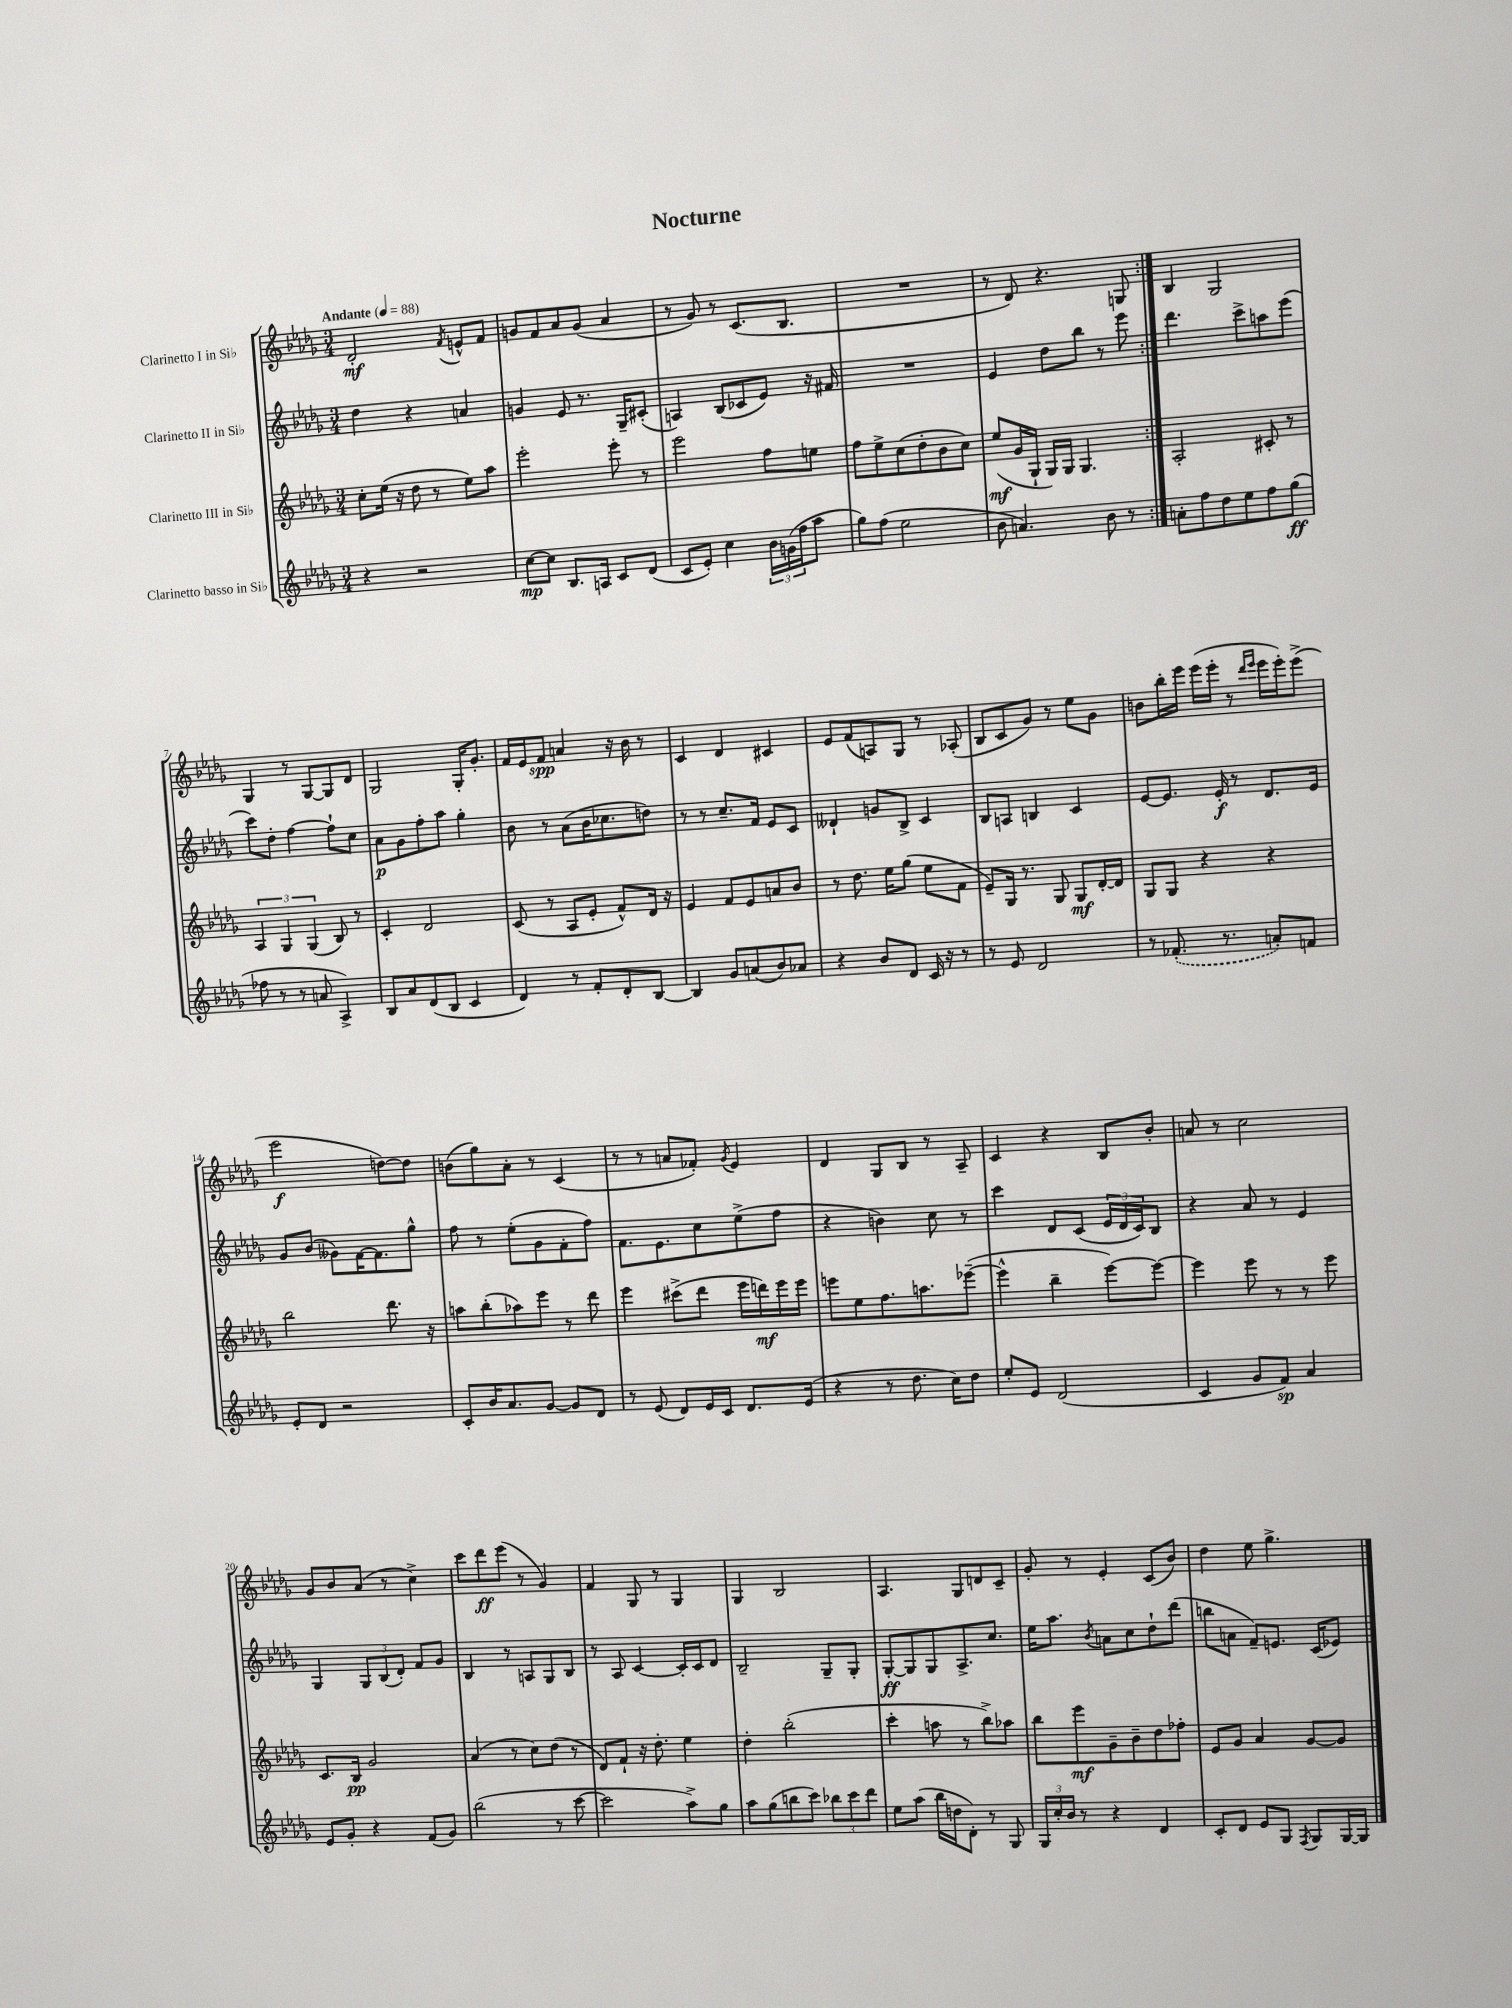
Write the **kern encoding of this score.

**kern	**kern	**kern	**kern
*staff4	*staff3	*staff2	*staff1
*clefG2	*clefG2	*clefG2	*clefG2
*k[b-e-a-d-g-]	*k[b-e-a-d-g-]	*k[b-e-a-d-g-]	*k[b-e-a-d-g-]
*M3/4	*M3/4	*M3/4	*M3/4
*MM88	*MM88	*MM88	*MM88
4r	8cc'	4dd-	2d-'
.	(16ee-	.	.
.	16r	.	.
2r	8dd-	4r	.
.	8r	.	.
.	.	.	8qf
.	8ee-)	4a	8e^^
.	8aa-	.	8f
=	=	=	=
[8cc	2eee-'	4g	8g
8cc]	.	.	8f
8.B-	.	8e-	8a-
.	.	8.r	(8g
16A	.	.	.
8c	8eee-'	.	4a-
.	.	16G-~	.
(8d-	8r	(8c#'	.
=	=	=	=
8c	2eee-	4A)	8r
8e-')	.	.	8g-)
4cc	.	(8B-	8r
.	.	8c-	(8.c
24b-	8ff	8e-)	.
(24g	.	.	.
.	.	.	8.B-
24ff	.	.	.
8aa-	8ee	16r	.
.	.	16f#	.
=	=	=	=
8gg-)	8ff	2.r	2.r
(8ff	8ee-^	.	.
2ee-	(8cc	.	.
.	8dd-'	.	.
.	8b-	.	.
.	8cc)	.	.
=	=	=	=
8b-	(8ee-	4e-	8r
4.a)	16g-	.	8d-)
.	16G-`	.	.
.	16G-)	8dd-	4.r
.	16G-	.	.
.	4.G-	8bb-	.
8b-	.	8r	.
8r	.	8eee-	8G
=:|!	=:|!	=:|!	=:|!
8a'	2A-'	4.ddd-	4B-
8ff	.	.	.
8dd-	.	.	2G-
8ee-	.	8ccc^	.
8ff	8c#'	8aa	.
(8gg-	8r	(8eee-	.
=	=	=	=
8ff-	6A-	8ccc)	4G-
8r	.	8dd-'	.
.	6G-	.	.
8r	.	[4ff	8r
.	(6G-	.	.
8a	.	.	[8G-
4A-^)	8B-)	8ff`]	8G-]
.	8r	8cc	8d-
=	=	=	=
8B-	4c'	8a-	2G-
8a-	.	8g-	.
(8d-	2d-	8ff'	.
8B-	.	8aa-	.
4c	.	4gg-'	16G-'
.	.	.	8.g-'
=	=	=	=
4d-)	(8c	8b-	16f
.	.	.	16e-
.	8r	8r	8f
8r	8A-	(8a-	4a
8f'	8e-'	16b-	.
.	.	8.cc-	.
8d-'	8f^^)	.	16r
.	.	.	16b-
[8B-	16d-	8dd)	8r
.	16r	.	.
=	=	=	=
4B-]	4e-	8r	4c
.	.	8r	.
8g-	8f	8.cc~	4d-
(8a	8e-	.	.
.	.	16f	.
8b-)	8a	8e-	4c#
8a-	8b-	8c	.
=	=	=	=
4r	8r	4d--`	8e-
.	8.dd-	.	(8f
8b-	.	8g	8A)
.	16ee-	.	.
8d-	(8gg-	8B-^	8G-
16c	8ee-	4c	8r
16r	.	.	.
8r	8f	.	(8A-'
=	=	=	=
8r	8e-~)	8B-	8B-
8e-	16G-	8A	8c
.	8.r	.	.
2d-	.	4B	8g-)
.	8G-	.	8r
.	8G-	4c	8ee-
.	[16d-'	.	8g-
.	16d-]	.	.
=	=	=	=
8r	8G-	[8e-	8b
(8.f-'	8G-	8.e-]	16bb-'
.	.	.	16eee-
.	4r	.	(16eee-
8.r	.	16e-'	16eee-'
.	.	8r	8r
.	.	.	16qqddd-
.	.	.	16qqeee-
8a')	4r	8.d-	16eee-
.	.	.	16eee-')
8f	.	.	(8eee-^
.	.	16e-	.
=	=	=	=
8e-'	2bb-	8g-	2eee-
8d-	.	(8b-	.
2r	.	8g--)	.
.	.	[16f	.
.	.	8.f]	.
.	8.ddd-	.	[8dd)
.	.	8gg-^^	8dd]
.	16r	.	.
=	=	=	=
8c'	8aa	8ff	(8b
16b-	(8bb-'	8r	8gg-)
8.a-	.	.	.
.	8aa-)	(8ee-'	8a-'
[8g-	8eee-	8g-	8r
8g-]	8r	8f'	(4c
8d-	8ddd-	8ff)	.
=	=	=	=
8r	4eee-	8.f	8r
(8e-	.	.	8r
.	.	8.e-	.
8d-)	(8ccc#^	.	8a
16e-	8ddd-	8cc	8f-')
16c	.	.	.
.	.	.	8qg-
8.d-	16eee-	(8ee-^	4e-
.	16ddd)	.	.
.	16eee-	8ff	.
(16e-	16eee-	.	.
=	=	=	=
4r	8eee	4r	4d-
.	8ee-	.	.
8r	8.ff	4b)	8G-
8.dd-	.	.	8B-
.	8.aa	.	.
.	.	8cc	8r
16cc)	.	.	.
8dd-	([8eee-~	8r	8A-~
=	=	=	=
8ee-'	4eee-^^]	4ccc	4c
8e-	.	.	.
(2d-	4bb-~	8d-	4r
.	.	(8c	.
.	[8eee-)	24e-	8B-
.	.	24d-	.
.	.	24c)	.
.	8eee-_	8B-	8b-'
=	=	=	=
4c	4eee-]	4r	8a
.	.	.	8r
8g-	8eee-	8a-	2cc
8f)	8r	8r	.
4a-	8r	4e-	.
.	8eee-	.	.
=	=	=	=
8e-	8.c	4G-	8g-
8g-'	.	.	8b-
.	16B-	.	.
4r	2g-	12G-	(8a-
.	.	(12B-	.
.	.	.	8r
.	.	12d-')	.
(8f	.	8f	4cc^)
8g-)	.	8g-	.
=	=	=	=
(2bb-	(4a-	4B-	8ccc
.	.	.	8ddd-
.	8r	8r	(8eee-
.	8cc)	8A	8r
8r	(8dd-	8G-	4g-)
[8ccc	8r	8B-	.
=	=	=	=
2ccc]	8d-)	8r	4f
.	8f`	8A-	.
.	16r	[4c	8G-
.	8.dd-'	.	.
.	.	.	8r
8aa-^)	4ee-	16c']	4G-
.	.	16c	.
8gg-	.	8d-	.
=	=	=	=
8aa-	4dd-'	2B-~	4G-
(8gg-	.	.	.
8bb	(2bb-'	.	2B-
8ccc)	.	.	.
12bb-	.	8G-~	.
12ccc	.	.	.
.	.	8G-'	.
12ddd-	.	.	.
=	=	=	=
8ee-	4ccc'	[8G-'	4.A-
(8aa-	.	8G-]	.
16bb-	8aa	8G-	.
16dd	.	.	.
8d-')	8r	8.A-^	8G-
8r	8bb-^)	.	8d
.	.	8.cc	.
8G-	8aa-	.	8c~
=	=	=	=
24G-	8bb-	16ee-	8g-'
24cc'	.	.	.
.	.	8.aa-	.
24b-	.	.	.
8r	8eee-	.	8r
.	.	8qb-	.
4r	8g-~	8a	4e-'
.	8b-~	8cc	.
4d-	8dd-	8dd-`	(8c
.	8ff-'	(8ddd-	8b-)
=	=	=	=
8c'	8e-	8bb	4dd-
8d-	8g-	8a	.
8e-	4a-	8f~)	8ee-
8G-	.	8.e	4.gg-^
8qF	.	.	.
8G-	[8g-	.	.
.	.	(16c	.
[16G-	8g-]	8e-)	.
16G-]	.	.	.
==	==	==	==
*-	*-	*-	*-
